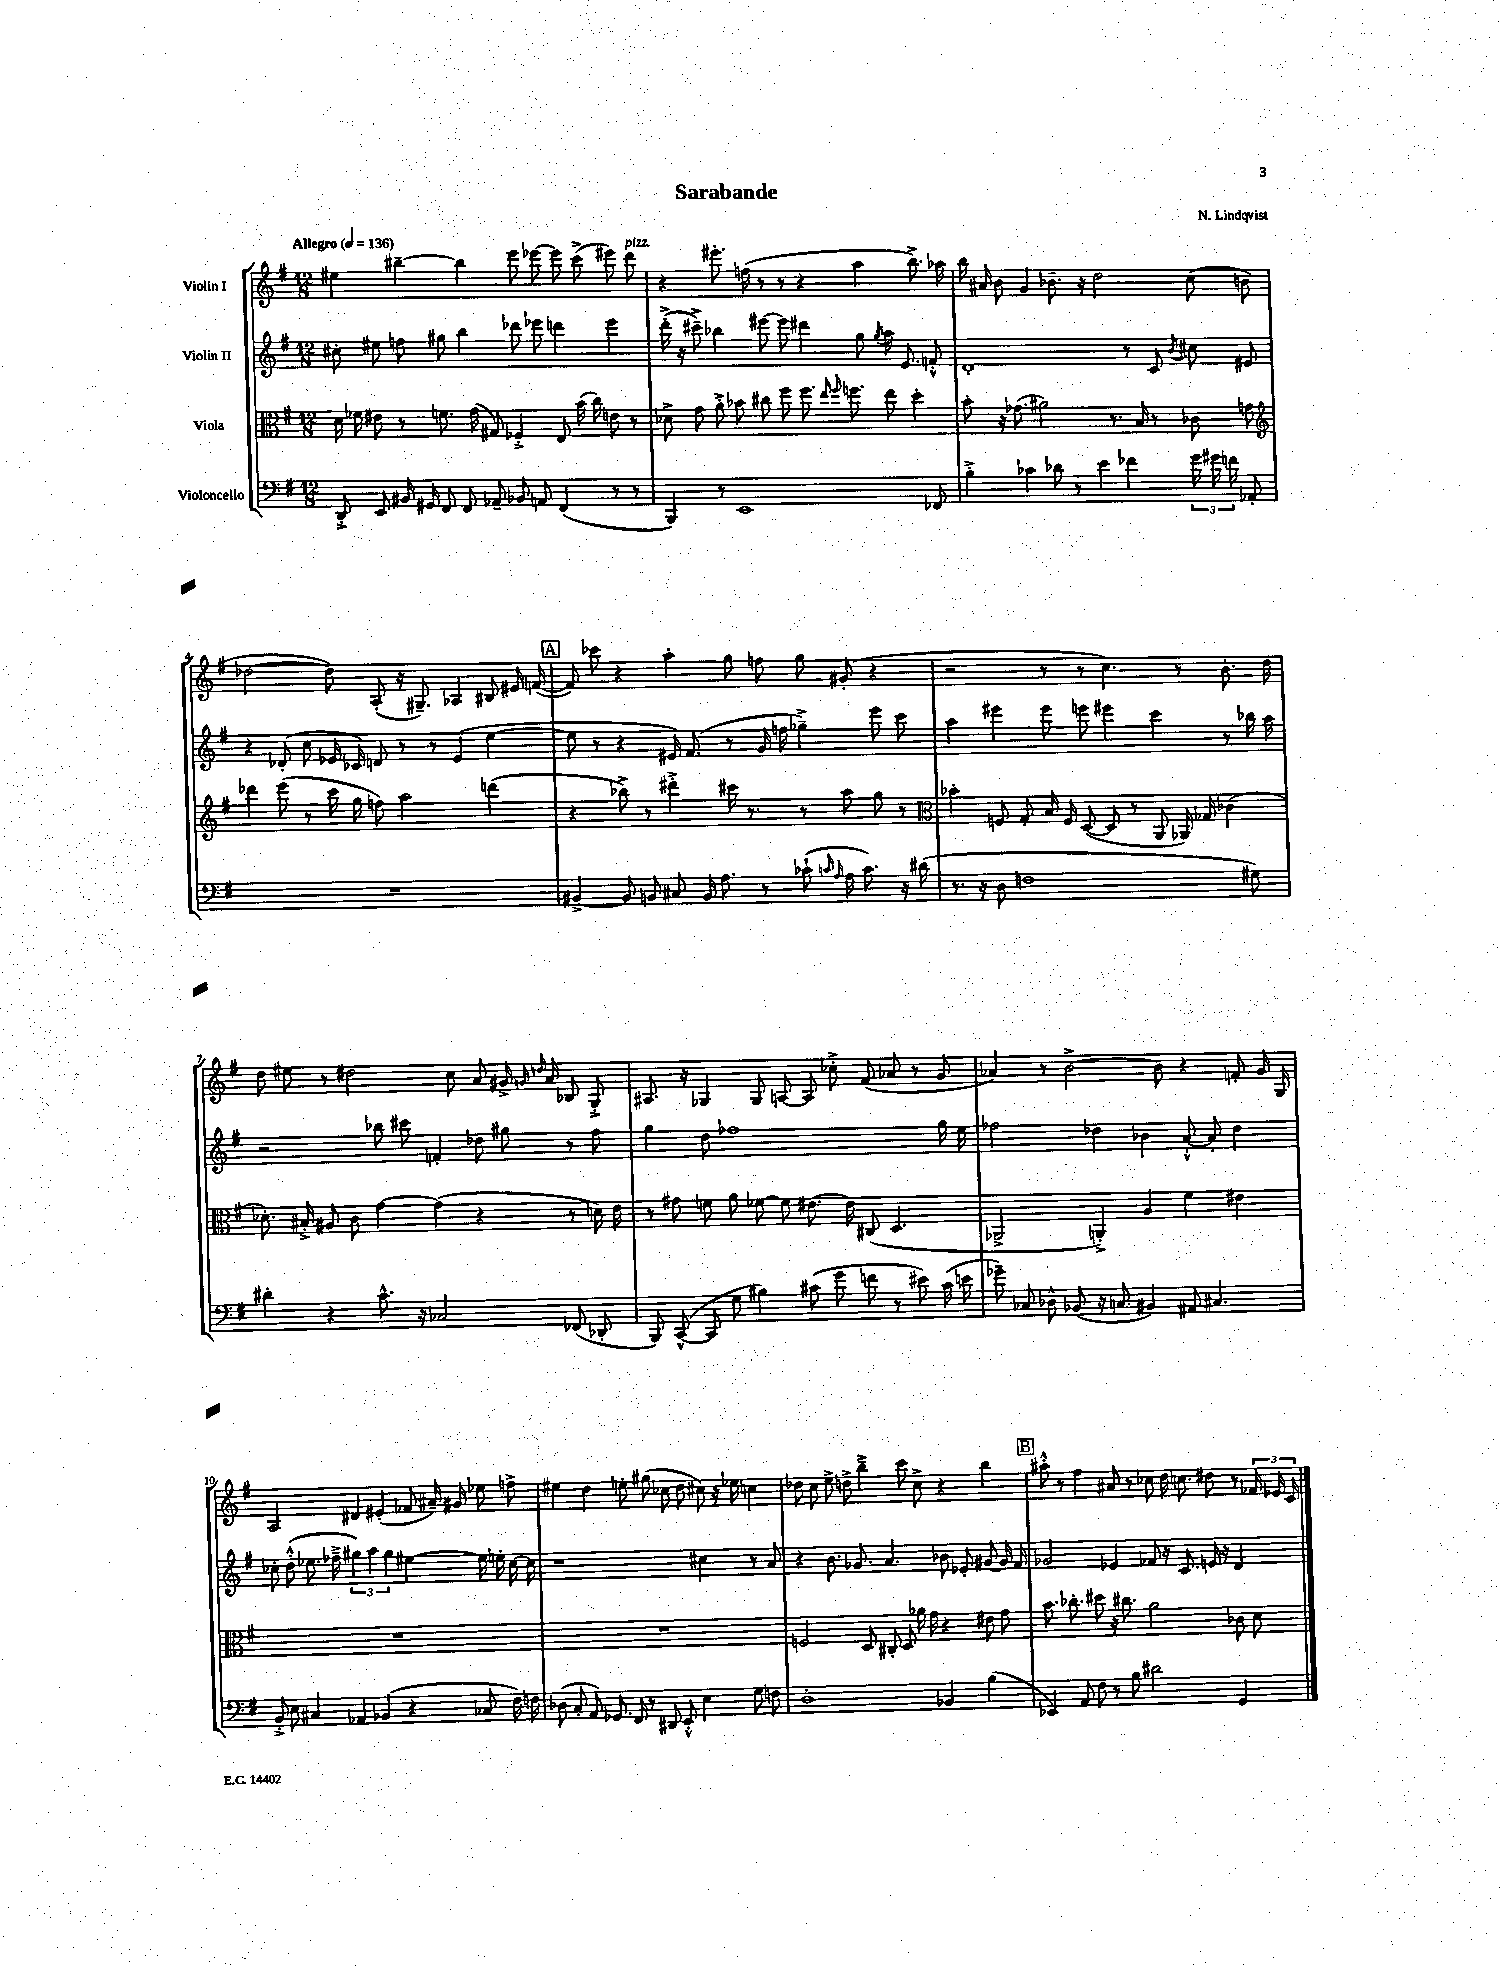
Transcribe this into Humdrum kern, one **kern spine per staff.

**kern	**kern	**kern	**kern
*part4	*part3	*part2	*part1
*staff4	*staff3	*staff2	*staff1
*I"Violoncello	*I"Viola	*I"Violin II	*I"Violin I
*clefF4	*clefC3	*clefG2	*clefG2
*k[f#]	*k[f#]	*k[f#]	*k[f#]
*M12/8	*M12/8	*M12/8	*M12/8
*MM136	*MM136	*MM136	*MM136
=1	=1	=1	=1
!	!	!	!LO:TX:a:B:t=Allegro
8DD'^/	16d\	8cc#X'\	4ee#X\
.	16f-X\	.	.
8EE/	8e#X\	8ee#X\	.
16BB#X/	8r	8ffn\	[4bb#X~\
16GG#X/	.	.	.
8FF#/	8.fn\	8gg#X\	.
8FF#/	.	4bb\	4bb#\]
.	(16g\	.	.
8AA-X~/	8G#X/)	.	.
8BB-X/	4F-X'^/	8ddd-X\	8eee\
8AAn/	.	8eee-X\	[8eee-X\
(4FF#/	8E/	4dddn\	8eee-\]
.	(16b\	.	(8ccc^\
.	16cc\)	.	.
8r	8en\	4eee-\	8eee#X\)
!	!	!	!LO:TX:a:i:t=pizz.
8r	8r	.	8ddd\
=2	=2	=2	=2
4BBB/)	8d-X^\	(16ddd'^\	4r
.	.	16r	.
.	8g\	8ccc#X~^\)	.
8r	8a'^\	4bb-X\	8.eee#X'\
1EE	8b-X\	.	.
.	.	.	(16ffn\
.	8cc#X\	[8eee#X\	8r
.	8ff#\	8eee#\]	8r
.	8.ff#\	4ddd#X\	4r
.	16qqee/	.	.
.	16qqff#/	.	.
.	8.ffn\	.	.
.	.	8gg\	4aa\
.	.	8qgg/	.
.	8ee\	16aa\	.
.	.	8.e/	.
.	4dd'\	.	8.bb^\)
8FF-X/	.	8fn'^^/	.
.	.	.	16aa-X\
=3	=3	=3	=3
4B'^\	8b'\	1d'	16bb\
.	.	.	16a#X/
.	16r	.	8b\
.	(8.g-X\	.	.
4c-X\	.	.	4g/
.	2a#X\)	.	.
8d-X\	.	.	8.b-X~\
8r	.	.	.
.	.	.	16r
4e\	.	.	2dd\
.	8.r	.	.
4f-X\	.	8r	.
.	16B/	.	.
.	8r	8c/	.
.	.	8qb/	.
24g\	8c-X\	8cc#X\	(8cc\
24g#X\	.	.	.
24fn\	.	.	.
8AA-X'/	8gn\	8e#X/	8bn\
!!LO:LB:g=z
=4	=4	=4	=4
*	*clefG2	*	*
1.r	4ddd-X\	4r	[2dd-X\
.	(8eee\	(8d-X'/	.
.	8r	8cc\	.
.	16ccc\	16e-X/	8dd-\])
.	16gg\	16c-X/)	.
.	8ffn\)	8dn/	(8A'/
.	2aa\	8r	16r
.	.	.	8.G#X~/)
.	.	8r	.
.	.	(4e-/	4A-X/
.	(4dddn\	[4ee\	8B#X/
.	.	.	16e#X/
.	.	.	([16fn/
!!LO:REH:place=s1:t=A
=5	=5	=5	=5
[4BB#X^/	4r	8ee\]	8f/])
.	.	8r	8ccc-X\
8BB#/]	8bb-X^\)	4r	4r
8BBn/	8r	.	.
8C#X/	4ddd#X'^\	16e#X/)	4aa'\
.	.	(8.f#/	.
16BB/	.	.	.
8.A\	.	.	.
.	16ccc#X\	8r	8gg\
.	8.r	.	.
8r	.	16g/	8ffn\
.	.	16ffn\	.
(8c-X`\	8r	4gg-X~^\)	8gg\
16qqcn/	.	.	.
16qqA/	.	.	.
16A\	8aa\	.	(8g#X'/
8.c\)	.	.	.
.	8gg\	8eee\	4r
16r	8r	8ccc\	.
(16d#X\	.	.	.
=6	=6	=6	=6
*	*clefC3	*	*
8.r	4b-X'\	4aa\	2r
16r	.	.	.
8D\	8Fn/	4eee#X\	.
1Fn	8G'/	.	.
.	16B/	8eee#\	8r
.	16F/	.	.
.	([8D/	8eeen\	8r
.	8D/]	4eee#X\	4.cc\)
.	8r	.	.
.	8AA/	4ccc\	.
.	16AA-X/)	.	8r
.	16G-X/	.	.
.	(4c-X\	8r	8.b'\
8G#X\)	.	16bb-X\	.
.	.	16aa\	16dd\
!!LO:LB:g=z
=7	=7	=7	=7
4d#X'\	8.d-X'\)	2r	8dd\
.	.	.	8ee#X\
.	16B#X'^/	.	.
4r	8A#X/	.	8r
.	8c\	.	2dd#X\
8.c^^\	[4g\	8bb-X\	.
.	.	8ccc#X\	.
16r	.	.	.
2C-X/	(4g\]	4fn'/	.
.	.	.	8cc\
.	4r	8dd-X\	8a/
.	.	8gg#X\	16g#X^/
.	.	.	16qqgn/
.	.	.	16qqddn/
.	.	.	16a/
(8FF-X/	8r	8r	8B-X/
8DD-X'/	16dn\)	8ff#\	8G'^/
.	16e\	.	.
=8	=8	=8	=8
8BBB/)	8r	4gg\	8.A#X/
([8CC^^/	8g#X\	.	.
.	.	.	16r
8CC/]	8fn\	8dd\	4G-X/
8G\	8a\	1ff-X	.
4B#X\)	[8f-X\	.	8G-/
.	8f-\]	.	[8An/
(8c#X\	[8.e#X\	.	8A/]
8g\	.	.	8cc-X'^\
.	16e#\]	.	.
8fn\	(8C#X/	.	(8f#/
8r	4.D/	.	8a-X/
8e#X\)	.	.	8r
(16c#\	.	16gg\	8g/
16en\	.	16ee\	.
=9	=9	=9	=9
8g-X~\)	2AA-X^/	2ff-X\	4a-X/)
8C-X/	.	.	.
8D-X^^\	.	.	8r
(8BB-X/	.	.	[2b^\
16r	4AAn'^/)	4dd-X\	.
8.Cn/	.	.	.
4BB#X/)	4A/	4b-X\	.
.	.	.	8b\]
8AA#X/	4f#\	[8a'^^/	4r
4.C#X/	.	8a'/]	.
.	4e#X\	4dd-\	8fn'/
.	.	.	16g/
.	.	.	16G/
!!LO:LB:g=z
=10	=10	=10	=10
8BB'^/	1.r	8cc-X'\	2A/
8E\	.	(8dd'^^\	.
4C#X/	.	8.ee-X\	.
.	.	16ff-X~^\	.
4AA-X/	.	6gg#X\)	4d#X/
.	.	6aa\	.
(4BB-X/	.	.	(4e#X'/
.	.	6gg#\	.
4r	.	[4ee#X\	8f-X/
.	.	.	16a#X~/)
.	.	.	16g#X/
8C-X/	.	16ee#\]	8ee-X\
.	.	16een'\	.
16F#\)	.	[16cc-\	8ffn^\
16Fn\	.	16cc-\]	.
=11	=11	=11	=11
(8D-X\	1.r	1r	4ee#X\
8C'/	.	.	.
8AA/)	.	.	4dd\
8.GG-X/	.	.	.
.	.	.	8een'\
16FF#/	.	.	.
8r	.	.	(8gg#X\
8DD#X/	.	.	8cc-X\
8EE'^^/	.	.	8dd\
4E\	.	4cc#X\	8cc#X\)
.	.	.	16r
.	.	.	16ee-X\
8G\	.	8r	4ccn\
8Fn\	.	8a/	.
=12	=12	=12	=12
1D'	2Fn/	4r	8dd-X\
.	.	.	8cc\
.	.	8.b\	8ee^\
.	.	.	8ddn^\
.	.	8.g-X/	.
.	8D/	.	4bb~^\
.	8C#X'/	4.a/	.
.	8D/	.	8ccc\
.	16a-X\	.	8cc^\
.	16g\	.	.
4BB-X/	4r	8b-X\	4r
.	.	8e-X'/	.
(4B\	8e#X\	[8g#X/	4bb\
.	8g\	16g#/]	.
.	.	16f#/	.
!!LO:REH:place=s1:t=B
=13	=13	=13	=13
4EE-X/)	8.b\	2g-X/	8aa#X'^^\
.	.	.	8r
.	8.cc-X'\	.	.
8AA/	.	.	4ff#\
8F#\	8dd#X\	.	.
8r	16r	4e-X/	8a#X/
.	8.cc#X\	.	.
8B\	.	.	8r
2d#X\	2a\	8f-X/	8cc-X\
.	.	16r	16dd\
.	.	8.c/	8.ccn\
.	.	16en/	8dd#X\
.	.	16r	.
4GG/	8c-X\	4d/	8r
.	8d\	.	24f-X/
.	.	.	24e-X/
.	.	.	24c/
==	==	==	==
*-	*-	*-	*-
